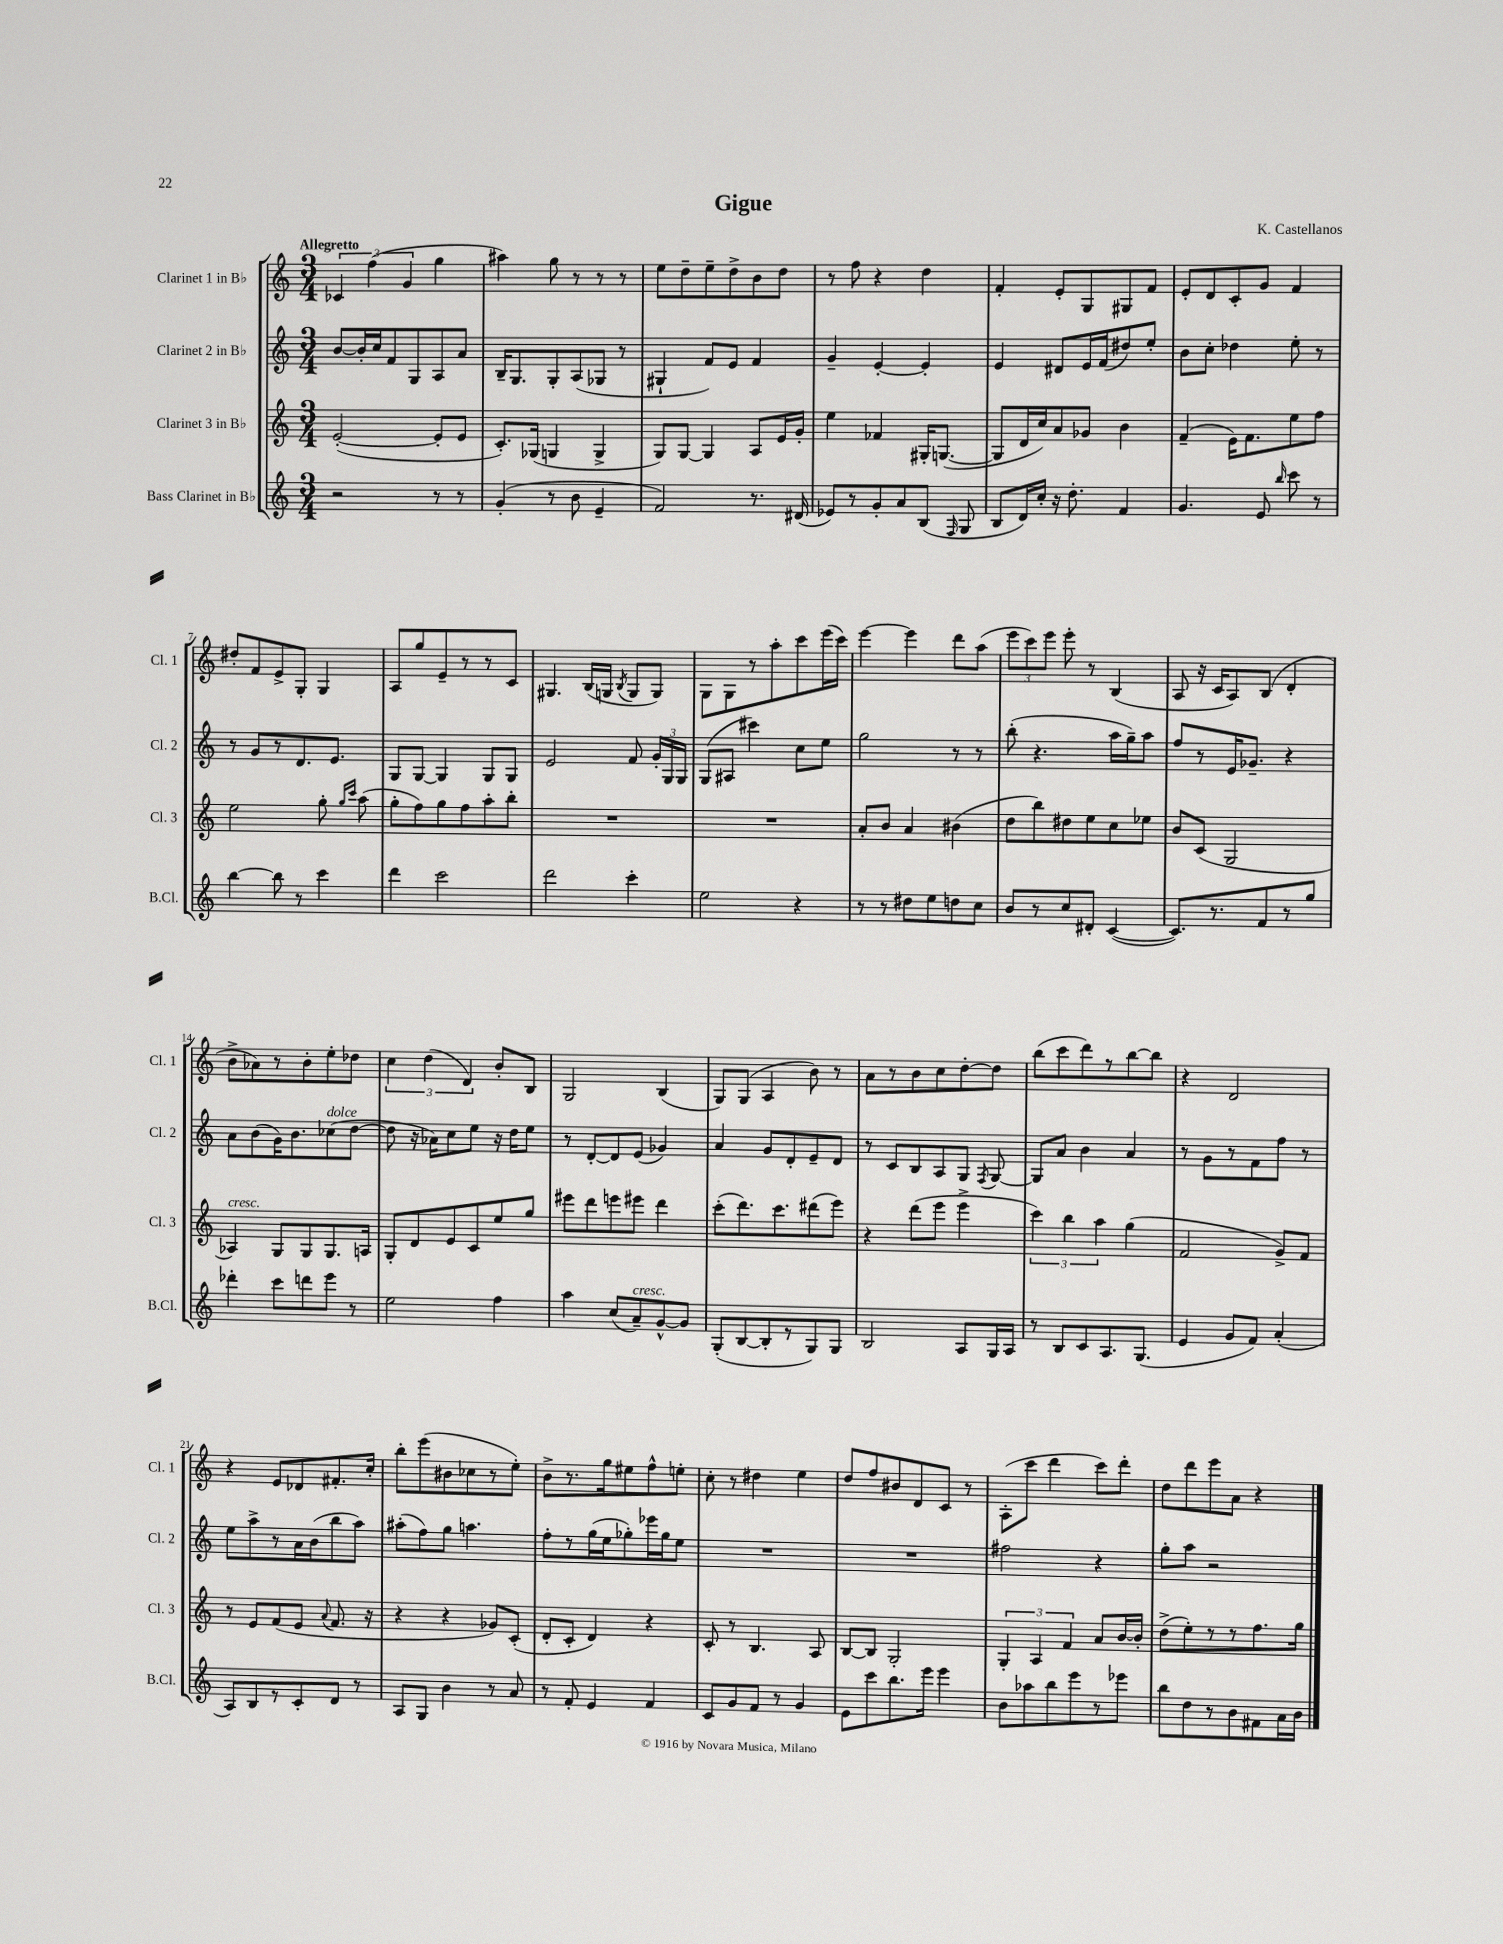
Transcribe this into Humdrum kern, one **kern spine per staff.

**kern	**kern	**kern	**kern
*staff4	*staff3	*staff2	*staff1
*clefG2	*clefG2	*clefG2	*clefG2
*k[]	*k[]	*k[]	*k[]
*M3/4	*M3/4	*M3/4	*M3/4
2r	([2e'/	[8b/L	6c-/
.	.	16b'/]L	.
.	.	.	(6ff\
.	.	16cc/J	.
.	.	8f/	.
.	.	.	6g/
.	.	8G/	.
8r	8e'/]L	8A/	4gg\
8r	8e/J	8a/J	.
=	=	=	=
(4g'/	8.c'/L)	16B~/LK	4aa#\)
.	.	8.G/	.
.	(16G-/Jk	.	.
8r	4G/	8G'/	8gg\
8b\	.	(8A/	8r
4e~/	4G^/	8G-/J	8r
.	.	8r	8r
=	=	=	=
2f/)	8G/L)	4G#`/	8ee\L
.	[8G/J	.	8dd~\
.	4G/]	8f/L)	8ee~\
.	.	8e/J	8dd^\
8.r	8A/L	4f/	8b\
.	16e/L	.	8dd\J
(16d#/	16g'/JJ	.	.
=	=	=	=
8e-/L)	4ee\	4g~/	8r
8r	.	.	8ff\
8g'/	4f-/	[4e'/	4r
8a/	.	.	.
(8B/J	16G#'/LK	4e'/]	4dd\
.	([8.G/J	.	.
16qqF/	.	.	.
8G/	.	.	.
=	=	=	=
8B/L	8G/]L	4e/	4f'/
16d/L)	16d/L	.	.
16cc'/JJ	16cc/J)	.	.
16r	8a/	8d#/L	8e'/L
8.dd'\	.	.	.
.	8g-/J	16e/L	8G/
.	.	(16f/J	.
4f/	4b\	8dd#/)	8G#/
.	.	8ee'/J	8f/J
=	=	=	=
4.g/	(4f~/	8b\L	8e'/L
.	.	8cc'\J	8d/
.	16e\LK)	4dd-\	8c'/
.	8.f\	.	.
8e/	.	.	8g/J
16qqbb/	.	.	.
8ccc\	8ee\	8ee'\	4f/
8r	8ff\J	8r	.
=	=	=	=
[4bb\	2ee\	8r	8dd#'/L
.	.	8g/L	8f/
8bb\]	.	8r	8e^/
8r	.	8.d/	8G'/J
4ccc\	8gg'\	.	4G/
.	.	8.e/J	.
.	16qqgg/LL	.	.
.	16qqccc/JJ	.	.
.	(8aa\	.	.
=	=	=	=
4ddd\	8gg'\L	8G/L	8A/L
.	8ff\)	[8G/J	8gg/
2ccc\	8gg\	4G/]	8e~/
.	8ff\	.	8r
.	8aa'\	8G/L	8r
.	8bb'\J	8G/J	8c/J
=	=	=	=
2ddd\	2.r	2e/	4.G#/
.	.	.	(16B/LL
.	.	.	16G/JJ
.	.	.	8qB/
4ccc'\	.	8f/	8G/L
.	.	24g'/LL	8G/J)
.	.	24G/	.
.	.	24G/JJ	.
=	=	=	=
2ee\	2.r	(8G/L	8G\L
.	.	8A#/J	8G\
.	.	4ccc#\)	8r
.	.	.	8aa'\
4r	.	8cc\L	8ccc\
.	.	8ee\J	(16eee\L
.	.	.	16ccc\JJ)
=	=	=	=
8r	8a'/L	2gg\	[4eee\
8r	8b/J	.	.
8dd#\L	4a/	.	4eee\]
8ee\	.	.	.
8dd\	(4b#\	8r	8ddd\L
8cc\J	.	8r	(8aa\J
=	=	=	=
8b/L	8dd\L	(8bb'\	12eee\L
.	.	.	12ccc\)
8r	8bb\)	4.r	.
.	.	.	12eee\J
8cc/	8dd#\	.	8eee'\
8d#'/J	8ee\	.	8r
([4c/	8cc\	16aa\LL	(4B/
.	.	16gg~\J)	.
.	8ee-\J	8aa\J	.
=	=	=	=
8.c/]L)	8b/L	8ff/L	8A/
.	(8c/J	8r	16r
8.r	.	.	16c/LK
.	2G/	16e/K	8A/)
.	.	8.g-~/J	.
8f/	.	.	(8B/J
8r	.	4r	4d'/
8gg/J	.	.	.
=	=	=	=
4ddd-'\	4A-/)	8a\L	8b^\L
.	.	(8b\	8a-\)
8ccc\L	8G/L	16g\K)	8r
.	.	8.b\	.
8ddd\	8G/	.	8b'\
8eee\J	8.G/	(8cc-\	8ee'\
8r	.	[8dd\J	8dd-\J
.	16A/Jk	.	.
=	=	=	=
2ee\	8G'/L	8dd\]	6cc\
.	8d/	16r	.
.	.	.	(6dd\
.	.	16a-\LK)	.
.	8e/	8cc\	.
.	.	.	6d/)
.	8c/	8ee\J	.
4ff\	8ee/	16r	8b'/L
.	.	16dd\LK	.
.	8gg/J	8ee\J	8B/J
=	=	=	=
4aa\	8eee#\L	8r	2G/
.	8ddd\	[8d'/L	.
(8cc/L	8eee\	8d/]	.
8a~/)	8eee#\J	(8e/J	.
[8g^^/	4ddd\	4g-/)	(4B/
8g/]J	.	.	.
=	=	=	=
(8G'/L	(8ccc'\L	4a/	8G/L)
[8B/	8.ddd\)	.	(8G/J
8B'/]	.	8g/L	4A/
.	8.ccc\	.	.
8r	.	8d'/	.
8G/)	(8ddd#\	8e~/	8b\)
8G/J	8eee\J)	8d/J	8r
=	=	=	=
2B/	4r	8r	8a\L
.	.	8c/L	8r
.	(8ddd\L	8B/	8b\
.	8eee\J	8A/	8cc\
8A/L	4eee^\	8G/J	[8dd'\
.	.	8qF/	.
16G/L	.	[8G/	8dd\]J
16A/JJ	.	.	.
=	=	=	=
8r	6ccc\)	8G/]L	(8bb\L
8B/L	.	8a/J	8ccc\
.	6bb\	.	.
8c/	.	4b\	8ddd\)
.	6aa\	.	.
8.A/	.	.	8r
.	(4gg\	4a/	[8bb\
(8.G/J	.	.	.
.	.	.	8bb\]J
=	=	=	=
4e/	2f/	8r	4r
.	.	8g\L	.
8g/L	.	8r	2d/
8f/J)	.	8f\	.
(4a'/	8g^/L)	8ff\J	.
.	8f/J	8r	.
=	=	=	=
8A/L)	8r	8ee\L	4r
8B/	8e/L	8aa^\	.
8r	(8f/	8r	8e/L
8c'/	8e/J	16a\L	8d-/
.	.	(16b\J	.
.	8qqa/	.	.
8d/J	8.f/	8bb\	8.f#'/
8r	.	8aa\J)	.
.	16r	.	16cc'/Jk
=	=	=	=
8A/L	4r	(8aa#'\L	8bb'\L
8G/J	.	8ff\)	(8eee\
4b\	4r	8gg\J	8b#\
.	.	4.aa\	8cc-\
8r	8g-/L)	.	8r
8a/	(8c'/J	.	8ee'\J)
=	=	=	=
8r	8d'/L	8ff'\L	8b^\L
8f'/	8c'/J	8r	8.r
4e/	4d/)	(16gg\L	.
.	.	16ee\J	16gg\k
.	.	8gg-'\)	8ee#\
4f/	4r	16eee-\L	8ff^^\
.	.	16gg-\J	.
.	.	8ee\J	8ee'\J
=	=	=	=
8c/L	8c'/	2.r	8cc'\
8g/	8r	.	8r
8f/J	4.B/	.	4dd#\
8r	.	.	.
4g/	.	.	4ee\
.	8A/	.	.
=	=	=	=
8e\L	[8B/L	2.r	8dd/L
8ccc\	8B/]J	.	8ff/
8.bb\	2G'/	.	8b#/
.	.	.	8d/
16eee\Jk	.	.	.
4eee\	.	.	8c/J
.	.	.	8r
=	=	=	=
8b\L	6G'/	2ff#\	(8A'\L
8aa-\	.	.	8ccc\J
.	6A/	.	.
8bb\	.	.	4ddd\
.	6f/	.	.
8eee\	.	.	.
8r	8a/L	4r	8ccc\L)
8eee-\J	[16b/L	.	8ddd'\J
.	16b'/]JJ	.	.
=	=	=	=
8bb\L	(8dd^\L	8gg'\L	8dd\L
8dd\	8ee'\)	8aa\J	8ddd\
8r	8r	2r	8eee\
8b\	8r	.	8a\J
8f#\	8.ff\	.	4r
16a\L	.	.	.
16b\JJ	16gg\Jk	.	.
==	==	==	==
*-	*-	*-	*-
